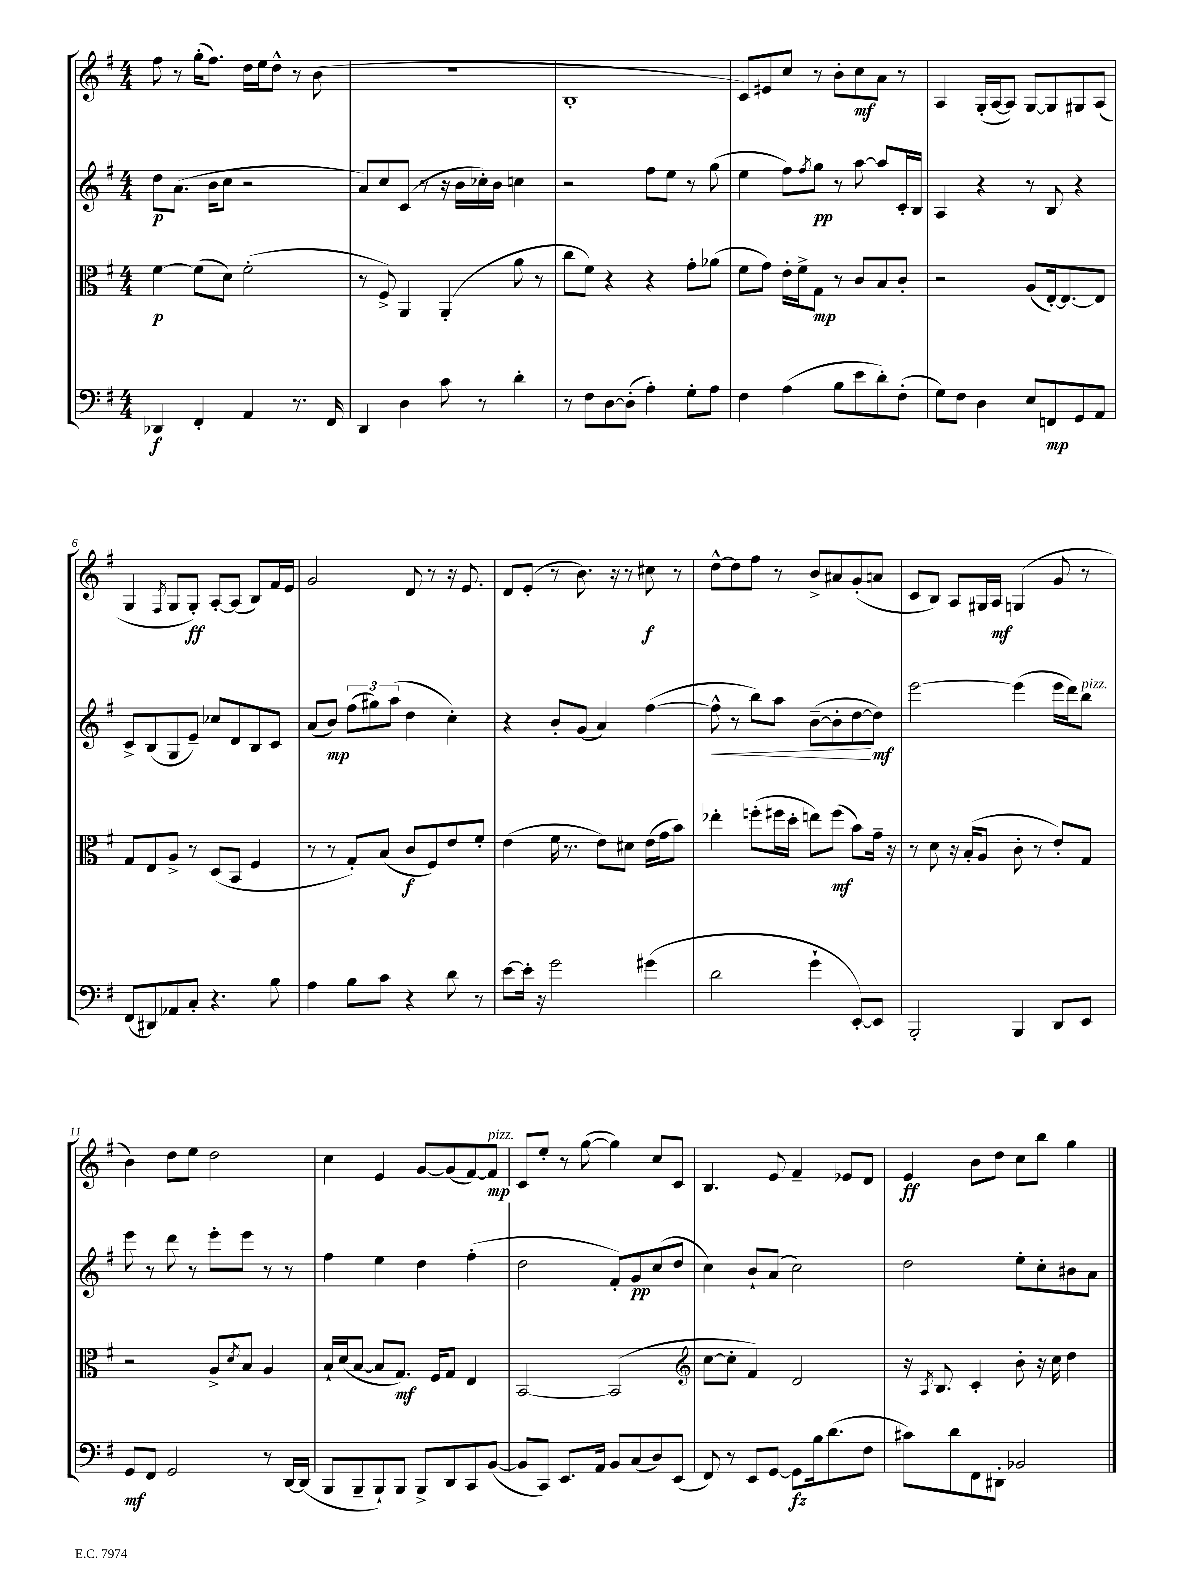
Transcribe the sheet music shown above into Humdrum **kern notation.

**kern	**dynam	**kern	**dynam	**kern	**dynam	**kern	**dynam
*part4	*part4	*part3	*part3	*part2	*part2	*part1	*part1
*staff4	*staff4	*staff3	*staff3	*staff2	*staff2	*staff1	*staff1
*clefF4	*	*clefC3	*	*clefG2	*	*clefG2	*
*k[f#]	*	*k[f#]	*	*k[f#]	*	*k[f#]	*
*M4/4	*	*M4/4	*	*M4/4	*	*M4/4	*
=1	=1	=1	=1	=1	=1	=1	=1
4DD-X/	f	[4f#\	p	8dd\L	p	8ff#\	.
.	.	.	.	(8.a\J	.	8r	.
4FF#'/	.	(8f#\L]	.	.	.	(16gg'\KL	.
.	.	.	.	16b\KL	.	8.ff#\J)	.
.	.	8d\J)	.	8cc\J	.	.	.
4AA/	.	(2f#'\	.	2r	.	16dd\LL	.
.	.	.	.	.	.	16ee\J	.
.	.	.	.	.	.	8dd^^\J	.
8.r	.	.	.	.	.	8r	.
.	.	.	.	.	.	(8b\	.
16FF#/	.	.	.	.	.	.	.
=2	=2	=2	=2	=2	=2	=2	=2
4DD/	.	8r	.	8a/L)	.	1r	.
.	.	8F#^/)	.	8cc/	.	.	.
4D\	.	4AA/	.	(8c/J	.	.	.
.	.	.	.	8r	.	.	.
8c\	.	(4AA'/	.	16r	.	.	.
.	.	.	.	16b\LL	.	.	.
8r	.	.	.	16cc-X'\)	.	.	.
.	.	.	.	16b\JJ	.	.	.
4d'\	.	8a\	.	4ccn\	.	.	.
.	.	8r	.	.	.	.	.
=3	=3	=3	=3	=3	=3	=3	=3
8r	.	8cc\L	.	2r	.	1B'	.
8F#\L	.	8f#\J)	.	.	.	.	.
[8D\	.	4r	.	.	.	.	.
(8D'\J]	.	.	.	.	.	.	.
4A'\)	.	4r	.	8ff#\L	.	.	.
.	.	.	.	8ee\J	.	.	.
8G'\L	.	8g'\L	.	8r	.	.	.
8A\J	.	(8a-X\J	.	(8gg\	.	.	.
=4	=4	=4	=4	=4	=4	=4	=4
4F#\	.	8f#\L	.	4ee\	.	8c/L)	.
.	.	8g\J)	.	.	.	8e#X/	.
(4A\	.	16e'\LL	.	8ff#\L)	.	8cc/J	.
.	.	16f#^\J	.	.	.	.	.
.	.	.	.	8qff#/	.	.	.
.	.	8G\J	mp	8gg\J	pp	8r	.
8B\L	.	8r	.	8r	.	8b'\L	.
8e\	.	8c/L	.	[8aa\	.	8cc\	mf
8d'\)	.	8B/	.	8aa/L]	.	8a\J	.
(8F#'\J	.	8c'/J	.	16c'/L	.	8r	.
.	.	.	.	16B/JJ	.	.	.
=5	=5	=5	=5	=5	=5	=5	=5
8G\L)	.	2r	.	4A/	.	4A/	.
8F#\J	.	.	.	.	.	.	.
4D\	.	.	.	4r	.	(16G'/LL	.
.	.	.	.	.	.	[16A/J	.
.	.	.	.	.	.	8A/J])	.
8E/L	.	(8A/L	.	8r	.	[8G/L	.
8FFn/	mp	[16E'/k)	.	8B/	.	8G/]	.
.	.	8.E/_	.	.	.	.	.
8GG/	.	.	.	4r	.	8G#X/	.
8AA/J	.	8E/J]	.	.	.	(8A/J	.
!!LO:LB:g=z
=6	=6	=6	=6	=6	=6	=6	=6
(8FF#/L	.	8G/L	.	8c^/L	.	4G/	.
8DD#X/)	.	8E/	.	(8B/	.	.	.
.	.	.	.	.	.	8qF#/	.
8AA-X/	.	8A^/J	.	8G/	.	8G/L	.
8C'/J	.	8r	.	8e~/J)	.	8G'/J)	ff
4.r	.	(8D/L	.	8cc-X/L	.	[8A'/L	.
.	.	8BB/J	.	8d/	.	(8A/J]	.
.	.	4F#/	.	8B/	.	8B/L)	.
8B\	.	.	.	8c/J	.	16f#/L	.
.	.	.	.	.	.	16e/JJ	.
=7	=7	=7	=7	=7	=7	=7	=7
4A\	.	8r	.	(8a/L	.	2g/	.
.	.	8r	.	8b/J)	mp	.	.
8B\L	.	8G'/L)	.	(12ff#\L	.	.	.
.	.	.	.	12gg#X\)	.	.	.
8c\J	.	(8B/J	.	.	.	.	.
.	.	.	.	(12aa\J	.	.	.
4r	.	8c/L	f	4dd\	.	8d/	.
.	.	8F#/)	.	.	.	8r	.
8d\	.	8e/	.	4cc'\)	.	16r	.
.	.	.	.	.	.	8.e/	.
8r	.	8f#'/J	.	.	.	.	.
=8	=8	=8	=8	=8	=8	=8	=8
[8e\L	.	(4e\	.	4r	.	8d/L	.
16e'\Jk]	.	.	.	.	.	(8e'/J	.
16r	.	.	.	.	.	.	.
2g\	.	16f#\	.	8b'/L	.	8r	.
.	.	8.r	.	.	.	.	.
.	.	.	.	(8g/J	.	8.b\)	.
.	.	8e\L)	.	4a/)	.	.	.
.	.	.	.	.	.	16r	.
.	.	8d#X\J	.	.	.	8r	.
(4g#X\	.	(16e\LL	.	([4ff#\	.	8cc#X\	f
.	.	16g\J	.	.	.	.	.
.	.	8b\J)	.	.	.	8r	.
=9	=9	=9	=9	=9	=9	=9	=9
!	!	!	!	!	!LO:HP:b	!	!
2d\	.	4ee-X'\	.	8ff#^^\]	<	[8dd^^\L	.
.	.	.	.	8r	.	8dd\]	.
.	.	(8ffn'\L	.	8bb\L)	.	8ff#\J	.
.	.	16ff#X\L	.	8aa\J	.	8r	.
.	.	16dd'\JJ	.	.	.	.	.
4g`\	.	8een\L)	.	([8b~\L	.	8b^/L	.
.	.	(8ff#\J	mf	8b'\]	.	8a#X/	.
[8EE'/L)	.	8b\L)	.	[8dd\	.	(8g'/	.
8EE/J]	.	16g~\Jk	.	8dd\J])	[ mf	8an/J	.
.	.	16r	.	.	.	.	.
=10	=10	=10	=10	=10	=10	=10	=10
2BBB'/	.	8r	.	[2eee\	.	8c/L	.
.	.	8d\	.	.	.	8B/J)	.
.	.	16r	.	.	.	8A/L	.
.	.	(16B'/KL	.	.	.	.	.
.	.	8A/J	.	.	.	16G#X/L	.
.	.	.	.	.	.	16A/JJ	mf
4BBB/	.	8c'\	.	(4eee\]	.	(4Gn/	.
.	.	8r	.	.	.	.	.
8DD/L	.	8e'/L)	.	16eee\LL	.	8g/	.
.	.	.	.	16ddd\J)	.	.	.
!	!	!	!	!LO:TX:a:i:t=pizz.	!	!	!
8EE/J	.	8G/J	.	8bb\J	.	8r	.
!!LO:LB:g=z
=11	=11	=11	=11	=11	=11	=11	=11
8GG/L	mf	2r	.	8eee\	.	4b\)	.
8FF#/J	.	.	.	8r	.	.	.
2GG/	.	.	.	8ddd\	.	8dd\L	.
.	.	.	.	8r	.	8ee\J	.
.	.	8A^/L	.	8eee'\L	.	2dd\	.
.	.	8qd/	.	.	.	.	.
.	.	8B/J	.	8eee\J	.	.	.
8r	.	4A/	.	8r	.	.	.
[16DD/LL	.	.	.	8r	.	.	.
(16DD/JJ]	.	.	.	.	.	.	.
=12	=12	=12	=12	=12	=12	=12	=12
8BBB/L	.	16B`/LL	.	4ff#\	.	4cc\	.
.	.	(16d/J	.	.	.	.	.
8BBB~/	.	[8B/J	.	.	.	.	.
8BBB`/)	.	8B/L]	.	4ee\	.	4e/	.
8BBB/J	.	8.G/J)	mf	.	.	.	.
8BBB^/L	.	.	.	4dd\	.	[8g/L	.
.	.	16F#/KL	.	.	.	.	.
8DD/	.	8G/J	.	.	.	(8g/]	.
8CC/	.	4E/	.	(4ff#'\	.	[8f#/)	.
!	!	!	!	!	!	!LO:TX:a:i:t=pizz.	!
([8BB/J	.	.	.	.	.	8f#/J]	mp
=13	=13	=13	=13	=13	=13	=13	=13
8BB/L]	.	[2BB/	.	2dd\	.	8c/L	.
8CC/J)	.	.	.	.	.	8ee'/J	.
8.EE/L	.	.	.	.	.	8r	.
.	.	.	.	.	.	([8gg\	.
16AA/Jk	.	.	.	.	.	.	.
8BB/L	.	(2BB/]	.	8f#'/L)	.	4gg\])	.
(8C/	.	.	.	8g/	pp	.	.
8D/)	.	.	.	(8cc/	.	8cc/L	.
(8EE/J	.	.	.	8dd/J	.	8c/J	.
=14	=14	=14	=14	=14	=14	=14	=14
*	*	*clefG2	*	*	*	*	*
8FF#/)	.	[8cc\L	.	4cc\)	.	4.B/	.
8r	.	8cc'\J]	.	.	.	.	.
8EE/L	.	4f#/)	.	8b`/L	.	.	.
[8GG/J	.	.	.	(8a/J	.	8e/	.
8GG\L]	fz	2d/	.	2cc\)	.	4f#~/	.
16B\k	.	.	.	.	.	.	.
(8.d\	.	.	.	.	.	.	.
.	.	.	.	.	.	8e-X/L	.
8F#\J	.	.	.	.	.	8d/J	.
=15	=15	=15	=15	=15	=15	=15	=15
8c#X\L)	.	16r	.	2dd\	.	4e/	ff
.	.	8qA/	.	.	.	.	.
.	.	8.B/	.	.	.	.	.
8d\	.	.	.	.	.	.	.
8FF#\	.	4c'/	.	.	.	8b\L	.
8DD#X'\J	.	.	.	.	.	8dd\J	.
2BB-X/	.	8b'\	.	8ee'\L	.	8cc\L	.
.	.	16r	.	8cc'\	.	8bb\J	.
.	.	16cc\	.	.	.	.	.
.	.	4dd\	.	8b#X\	.	4gg\	.
.	.	.	.	8a\J	.	.	.
==	==	==	==	==	==	==	==
*-	*-	*-	*-	*-	*-	*-	*-
